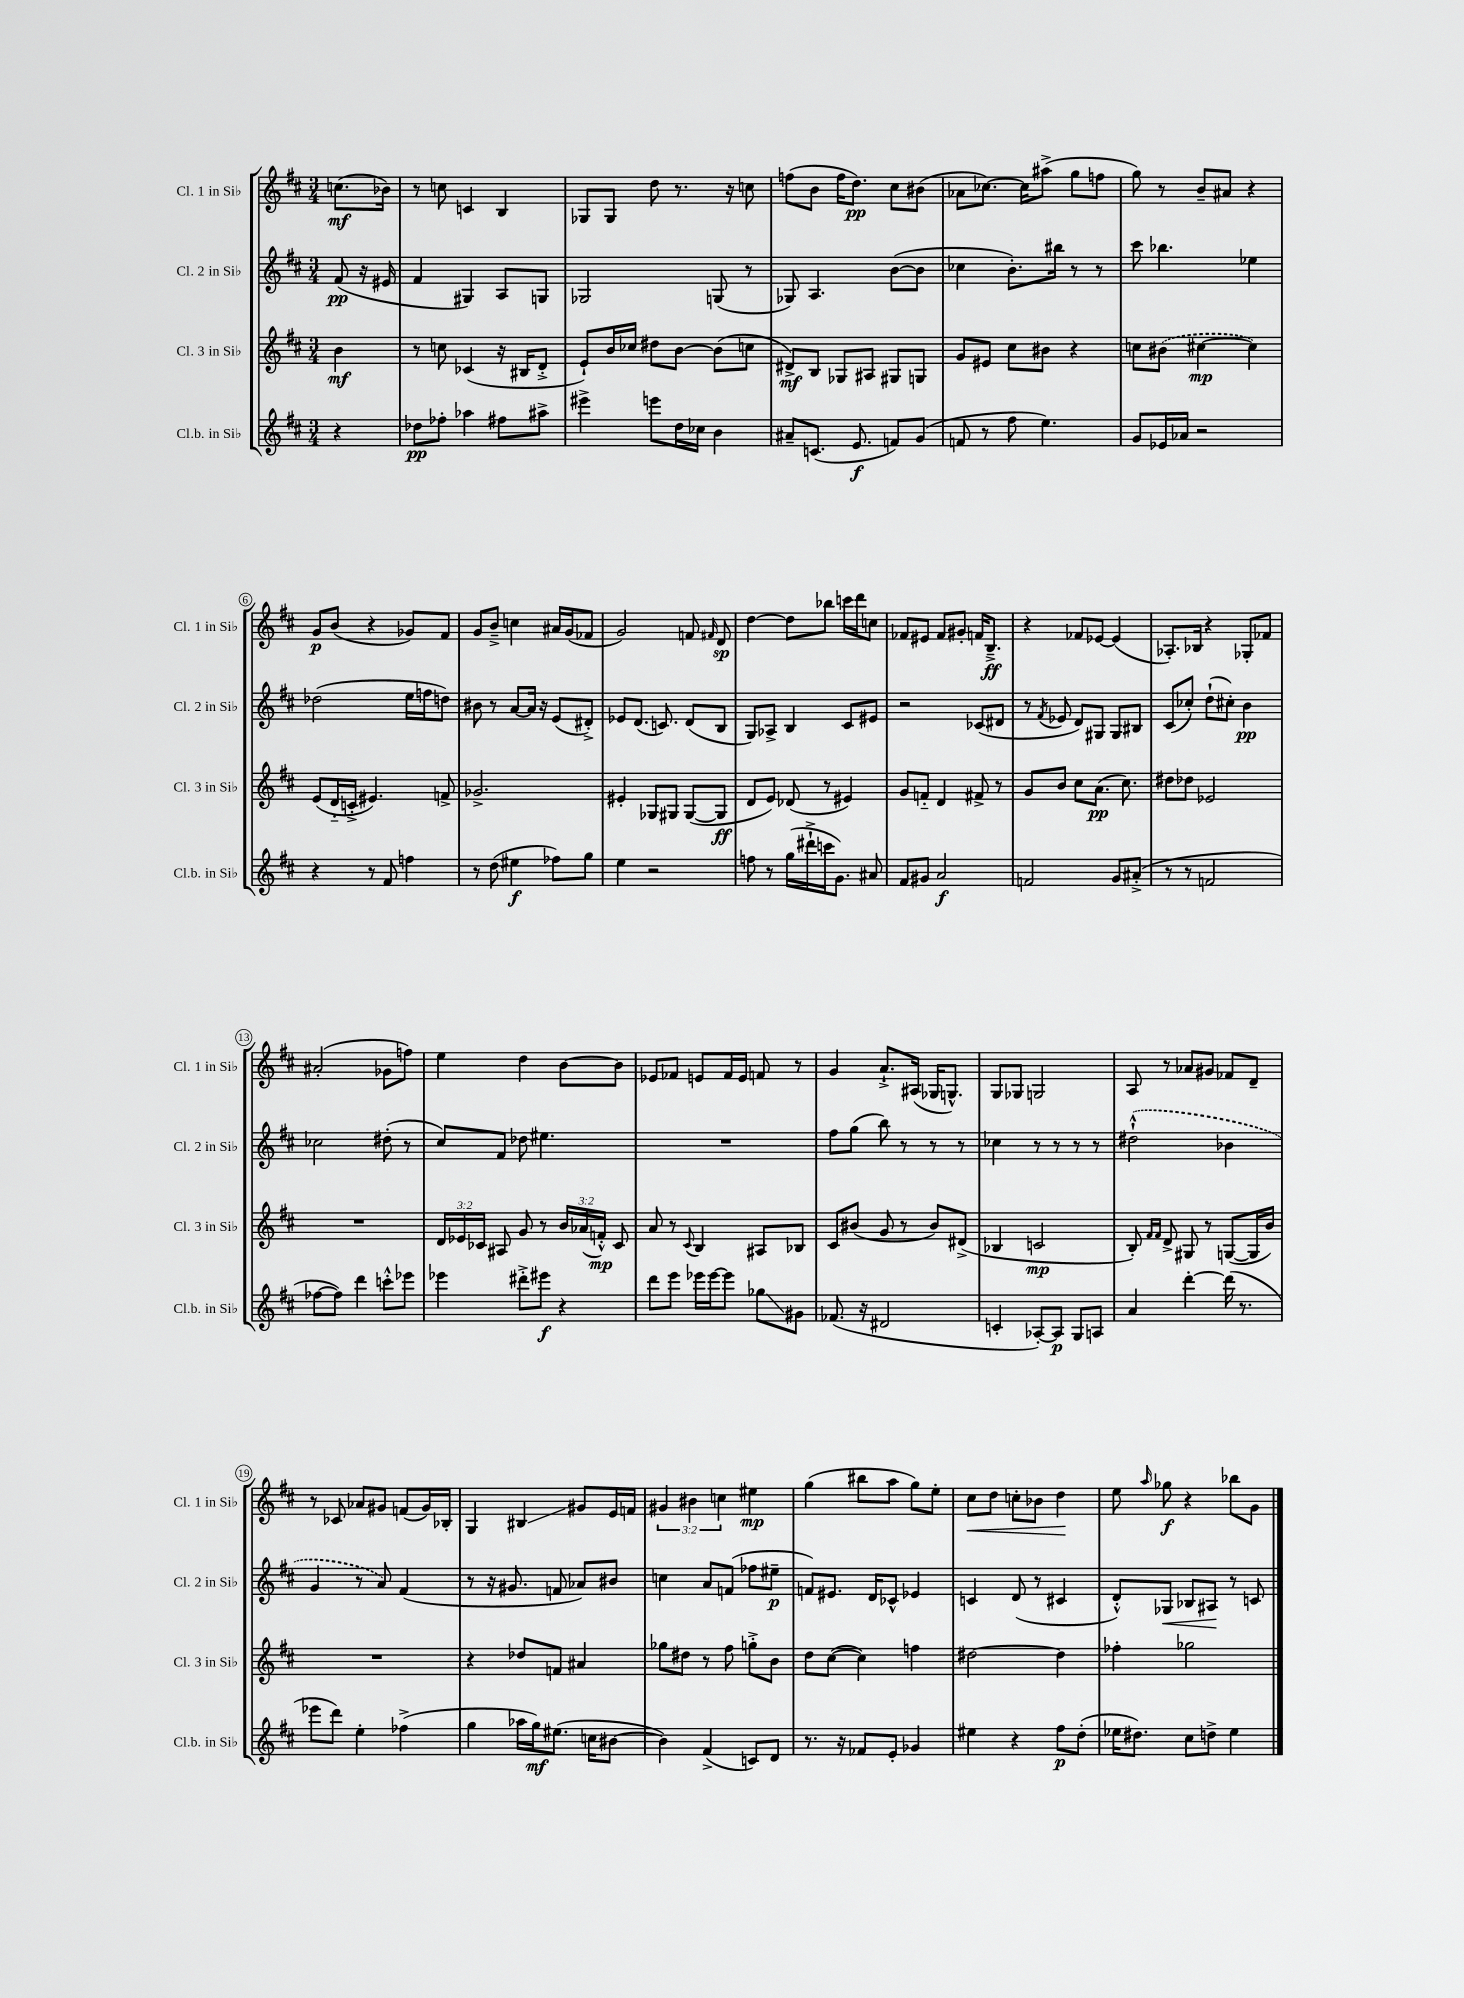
<<
\new StaffGroup <<
\new Staff = "s0" \with { instrumentName = "Cl. 1 in Sib" shortInstrumentName = "Cl. 1 in Sib" } {
    \clef treble \key d \major \numericTimeSignature \time 3/4 \override Staff.TupletNumber.text = #tuplet-number::calc-fraction-text \partial 4
    \autoBeamOff c''8.[\mf( bes'16]) |
    r8 c''8 c'4 b4 |
    ges8[ ges8] d''8 r8. r16 c''8 |
    f''8[( b'8] f''16[ d''8.]\pp) cis''8[ bis'8]( |
    aes'8[ ces''8.]~) ces''16[ ais''8]->( g''8[ f''8] |
    g''8) r8 b'8[-- ais'8] r4 |
    g'8[\p b'8]( r4 ges'8[) fis'8] |
    g'8[ b'8]---> c''4 ais'16[ g'16( fes'8] |
    g'2) f'8 \grace { fis'16 } d'8\sp |
    d''4~ d''8[ bes''8] c'''16[ d'''16 c''8] |
    fes'8[ eis'8] fes'8[ gis'8]-. f'16[ b8.]--->\ff |
    r4 fes'8[ ees'8]~ ees'4( |
    aes8.[-.) bes16] r4 ges8[-. fes'8] |
    ais'2-.( ges'8[ f''8]) |
    e''4 d''4 b'8[~ b'8] |
    ees'8[ fes'8] e'8[ fes'16 e'16] f'8 r8 |
    g'4 a'8.[-!-> ais16]( ges16[ g8.]-^) |
    g8[ ges8] g2 |
    a8 r8 aes'8[ gis'8] fes'8[ d'8]-- |
    r8 ces'8 aes'8[ gis'8] f'8[( gis'16) bes16]-. |
    g4 bis4\glissando gis'8[ e'16 f'16] |
    \tuplet 3/2 { gis'4 bis'4 c''4 } eis''4\mp |
    g''4( bis''8[ a''8] g''8[) e''8]-. |
    cis''8[\< d''8] c''8[-. bes'8] d''4\! |
    e''8 \grace { a''16 } ges''8\f r4 bes''8[ g'8] \bar "|." |
}
\new Staff = "s1" \with { instrumentName = "Cl. 2 in Sib" shortInstrumentName = "Cl. 2 in Sib" } {
    \clef treble \key d \major \numericTimeSignature \time 3/4 \partial 4
    \autoBeamOff fis'8\pp( r16 eis'16 |
    fis'4 gis4) a8[ g8] |
    ges2 g8( r8 |
    ges8) a4. b'8[~( b'8] |
    ces''4 b'8.[-.) bis''16] r8 r8 |
    cis'''8 bes''4. ees''4 |
    des''2( e''16[ f''16 d''8]) |
    bis'8 r8 a'8[~ a'16] r16 e'8[( dis'8]-.->) |
    ees'8[ d'8.]( c'8.) d'8[( b8] |
    g8[) aes8]-> b4 cis'8[ eis'8] |
    r2 ces'8[( dis'8] |
    r8 \acciaccatura { fis'8 } ees'8 d'8[) gis8] gis8[ bis8] |
    cis'8[( ces''8]-.) d''8[-!( cis''8]-.) b'4\pp |
    ces''2 dis''8-.( r8 |
    cis''8[) fis'8] des''8 eis''4. |
    R2. |
    fis''8[ g''8]( b''8) r8 r8 r8 |
    ces''4 r8 r8 r8 r8 |
    \once \slurDashed dis''2-!-^( bes'4 |
    g'4 r8 a'8) fis'4( |
    r8 r16 gis'8. f'8 aes'8[) bis'8] |
    c''4 a'8[ f'8]( fes''8[ eis''8]--\p |
    f'8[) eis'8.] d'16[ ces'8]-^ ees'4 |
    c'4 d'8( r8 cis'4 |
    d'8[-.-^) ges8]\< bes8[ ais8]\! r8 c'8 \bar "|." |
}
\new Staff = "s2" \with { instrumentName = "Cl. 3 in Sib" shortInstrumentName = "Cl. 3 in Sib" } {
    \clef treble \key d \major \numericTimeSignature \time 3/4 \override Staff.TupletNumber.text = #tuplet-number::calc-fraction-text \partial 4
    \autoBeamOff b'4\mf |
    r8 c''8 ces'4( r16 bis16[ d'8]-.-> |
    e'8[-!) b'16 ces''16] dis''8[ b'8]~ b'8[( c''8] |
    dis'8[->\mf) b8] ges8[ ais8] gis8[ g8] |
    g'8[ eis'8] cis''8[ bis'8] r4 |
    c''8[ \once \slurDashed bis'8]( cis''4~\mp cis''4) |
    e'8[( d'16-_ c'16]-.-> eis'4.) f'8-> |
    ges'2.-> |
    eis'4-. ges8[ gis8] gis8[~( gis8]\ff |
    d'8[ e'8]) des'8( r8 eis'4) |
    g'8[ f'8]-_ d'4 fis'8-> r8 |
    g'8[ b'8] cis''8[ a'8.]\pp( cis''8.) |
    dis''8[ des''8] ees'2 |
    R2. |
    \tuplet 3/2 { d'16[ ees'16 ces'16] } ais8 g'8 r8 \tuplet 3/2 { b'16[ aes'16( f'16]-.-^\mp) } ces'8 |
    a'8 r8 \appoggiatura { cis'8 } b4 ais8[ bes8] |
    cis'8[ bis'8]( g'8 r8 bis'8[) dis'8]->( |
    bes4 c'2\mp |
    b8-.) \grace { fis'16[ fis'16] } d'8-> gis8 r8 g8[~( g16 b'16]) |
    R2. |
    r4 des''8[ f'8] ais'4 |
    ges''8[ dis''8] r8 fis''8 g''8[-.-> b'8] |
    d''8[ cis''8]~( cis''4) f''4 |
    dis''2~ dis''4 |
    fes''4-. ges''2 \bar "|." |
}
\new Staff = "s3" \with { instrumentName = "Cl.b. in Sib" shortInstrumentName = "Cl.b. in Sib" } {
    \clef treble \key d \major \numericTimeSignature \time 3/4 \partial 4
    \autoBeamOff r4 |
    des''8[\pp fes''8]-. aes''4 fis''8[ ais''8]-> |
    eis'''4-> e'''8[ d''16 ces''16] b'4 |
    ais'8[-- c'8.]( e'8.\f f'8[) g'8]( |
    f'8 r8 fis''8 e''4.) |
    g'8[ ees'16 aes'16] r2 |
    r4 r8 fis'8 f''4 |
    r8 d''8( eis''4\f fes''8[) g''8] |
    e''4 r2 |
    f''8 r8 g''16[( dis'''16-!-> c'''16 g'8.]) ais'8 |
    fis'8[ gis'8] a'2\f |
    f'2 g'8[ ais'8]-.->( |
    r8 r8 f'2 |
    fes''8[~ fes''8]) d'''4 c'''8[-.-^ ees'''8] |
    ees'''4 dis'''8[-.-> eis'''8]\f r4 |
    d'''8[ e'''8] ees'''16[ ees'''16~ ees'''8] ges''8[\glissando gis'8] |
    fes'8.( r16 dis'2 |
    c'4-. aes8[~-.) aes8]\p g8[ a8] |
    a'4 d'''4~-. d'''16( r8. |
    ees'''8[ d'''8]) e''4-. fes''4->( |
    g''4 aes''16[ g''16\mf) eis''8.]( c''16[ bis'8]~ |
    bis'4) fis'4->( c'8[) d'8] |
    r8. r16 fes'8[ e'8]-. ges'4 |
    eis''4 r4 fis''8[\p d''8]-.( |
    ees''16[ dis''8.]) cis''8[ d''8]-> ees''4 \bar "|." |
}
>>
>>
\layout { \context { \Score \override BarNumber.stencil = #(make-stencil-circler 0.1 0.3 ly:text-interface::print) } }
